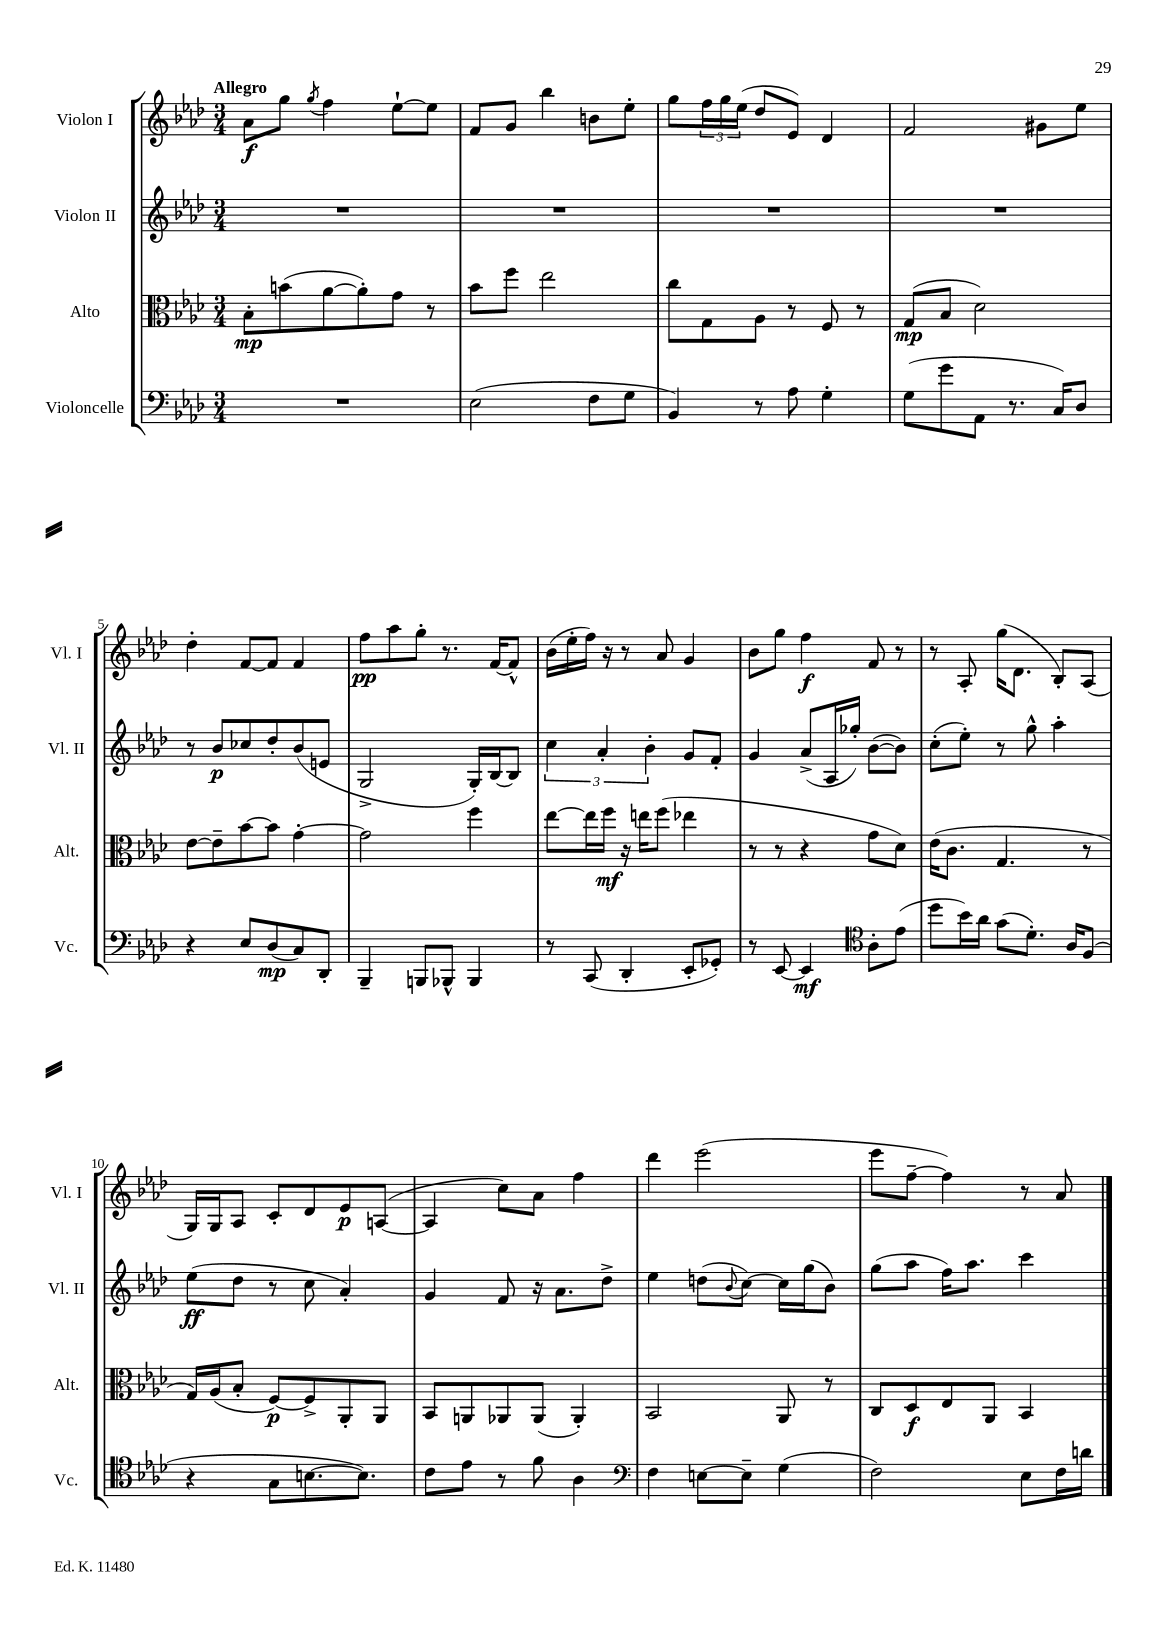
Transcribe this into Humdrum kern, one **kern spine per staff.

**kern	**kern	**kern	**kern
*staff4	*staff3	*staff2	*staff1
*clefF4	*clefC3	*clefG2	*clefG2
*k[b-e-a-d-]	*k[b-e-a-d-]	*k[b-e-a-d-]	*k[b-e-a-d-]
*M3/4	*M3/4	*M3/4	*M3/4
2.r	8B-'	2.r	8a-
.	(8b	.	8gg
.	.	.	8qgg
.	[8a-	.	4ff
.	8a-'])	.	.
.	8g	.	[8ee-`
.	8r	.	8ee-]
=	=	=	=
(2E-	8b-	2.r	8f
.	8ff	.	8g
.	2ee-	.	4bb-
8F	.	.	8b
8G	.	.	8ee-'
=	=	=	=
4BB-)	8cc	2.r	8gg
.	8G	.	24ff
.	.	.	24gg
.	.	.	(24ee-
8r	8A-	.	8dd-
8A-	8r	.	8e-)
4G'	8F	.	4d-
.	8r	.	.
=	=	=	=
(8G	(8G	2.r	2f
8g	8B-	.	.
8AA-	2d-)	.	.
8.r	.	.	.
.	.	.	8g#
16C)	.	.	.
8D-	.	.	8ee-
=	=	=	=
4r	[8e-	8r	4dd-'
.	8e-~]	8b-	.
8E-	[8b-	8cc-	[8f
(8D-	8b-]	8dd-'	8f]
8C)	[4g'	(8b-	4f
8DD-'	.	8e	.
=	=	=	=
4BBB-~	2g]	2G^	8ff
.	.	.	8aa-
8BBB	.	.	8gg'
8BBB-^^	.	.	8.r
4BBB-	4ff	16G')	.
.	.	[16B-	[16f
.	.	8B-]	8f^^]
=	=	=	=
8r	[8ee-	6cc	(16b-
.	.	.	16ee-'
(8CC	16ee-]	.	16ff)
.	.	6a-'	.
.	16ff	.	16r
4DD-'	16r	.	8r
.	16ee	.	.
.	.	6b-'	.
.	(8ff	.	8a-
8EE-'	4ee-	8g	4g
8GG-')	.	8f'	.
=	=	=	=
8r	8r	4g	8b-
[8EE-	8r	.	8gg
4EE-]	4r	(8a-^	4ff
.	.	16A-	.
.	.	16gg-')	.
*clefC4	*	*	*
8A-'	8g	([8b-	8f
(8e-	8d-)	8b-])	8r
=	=	=	=
8dd-	(16e-	(8cc'	8r
.	8.c	.	.
16b-)	.	8ee-')	8A-'
16a-	.	.	.
(8g	4.G	8r	(16gg
.	.	.	8.d-
8.d-')	.	8gg^^	.
.	.	4aa-'	8B-')
16A-	.	.	.
(8F	8r	.	(8A-
=	=	=	=
4r	16G)	(8ee-	16G)
.	(16A-	.	16G
.	8B-'	8dd-	8A-
8G	[8F)	8r	8c'
[8.B	8F^]	8cc	8d-
.	8AA-'	4a-')	8e-
8.B])	.	.	.
.	8AA-	.	([8A
=	=	=	=
8c	8BB-	4g	4A]
8e-	8AA	.	.
8r	8AA-	8f	8cc)
8f	(8AA-	16r	8a-
.	.	8.a-	.
4A-	4AA-')	.	4ff
.	.	8dd-^	.
=	=	=	=
*clefF4	*	*	*
4F	2BB-	4ee-	4ddd-
[8E	.	(8dd	(2eee-
.	.	8qqb-	.
8E~]	.	[8cc)	.
(4G	8AA-	16cc]	.
.	.	(16gg	.
.	8r	8b-)	.
=	=	=	=
2F)	8C	(8gg	8eee-
.	8D-	8aa-	[8ff~
.	8E-	16ff)	4ff])
.	.	8.aa-	.
.	8AA-	.	.
8E-	4BB-	4ccc	8r
16F	.	.	8a-
16d	.	.	.
==	==	==	==
*-	*-	*-	*-
